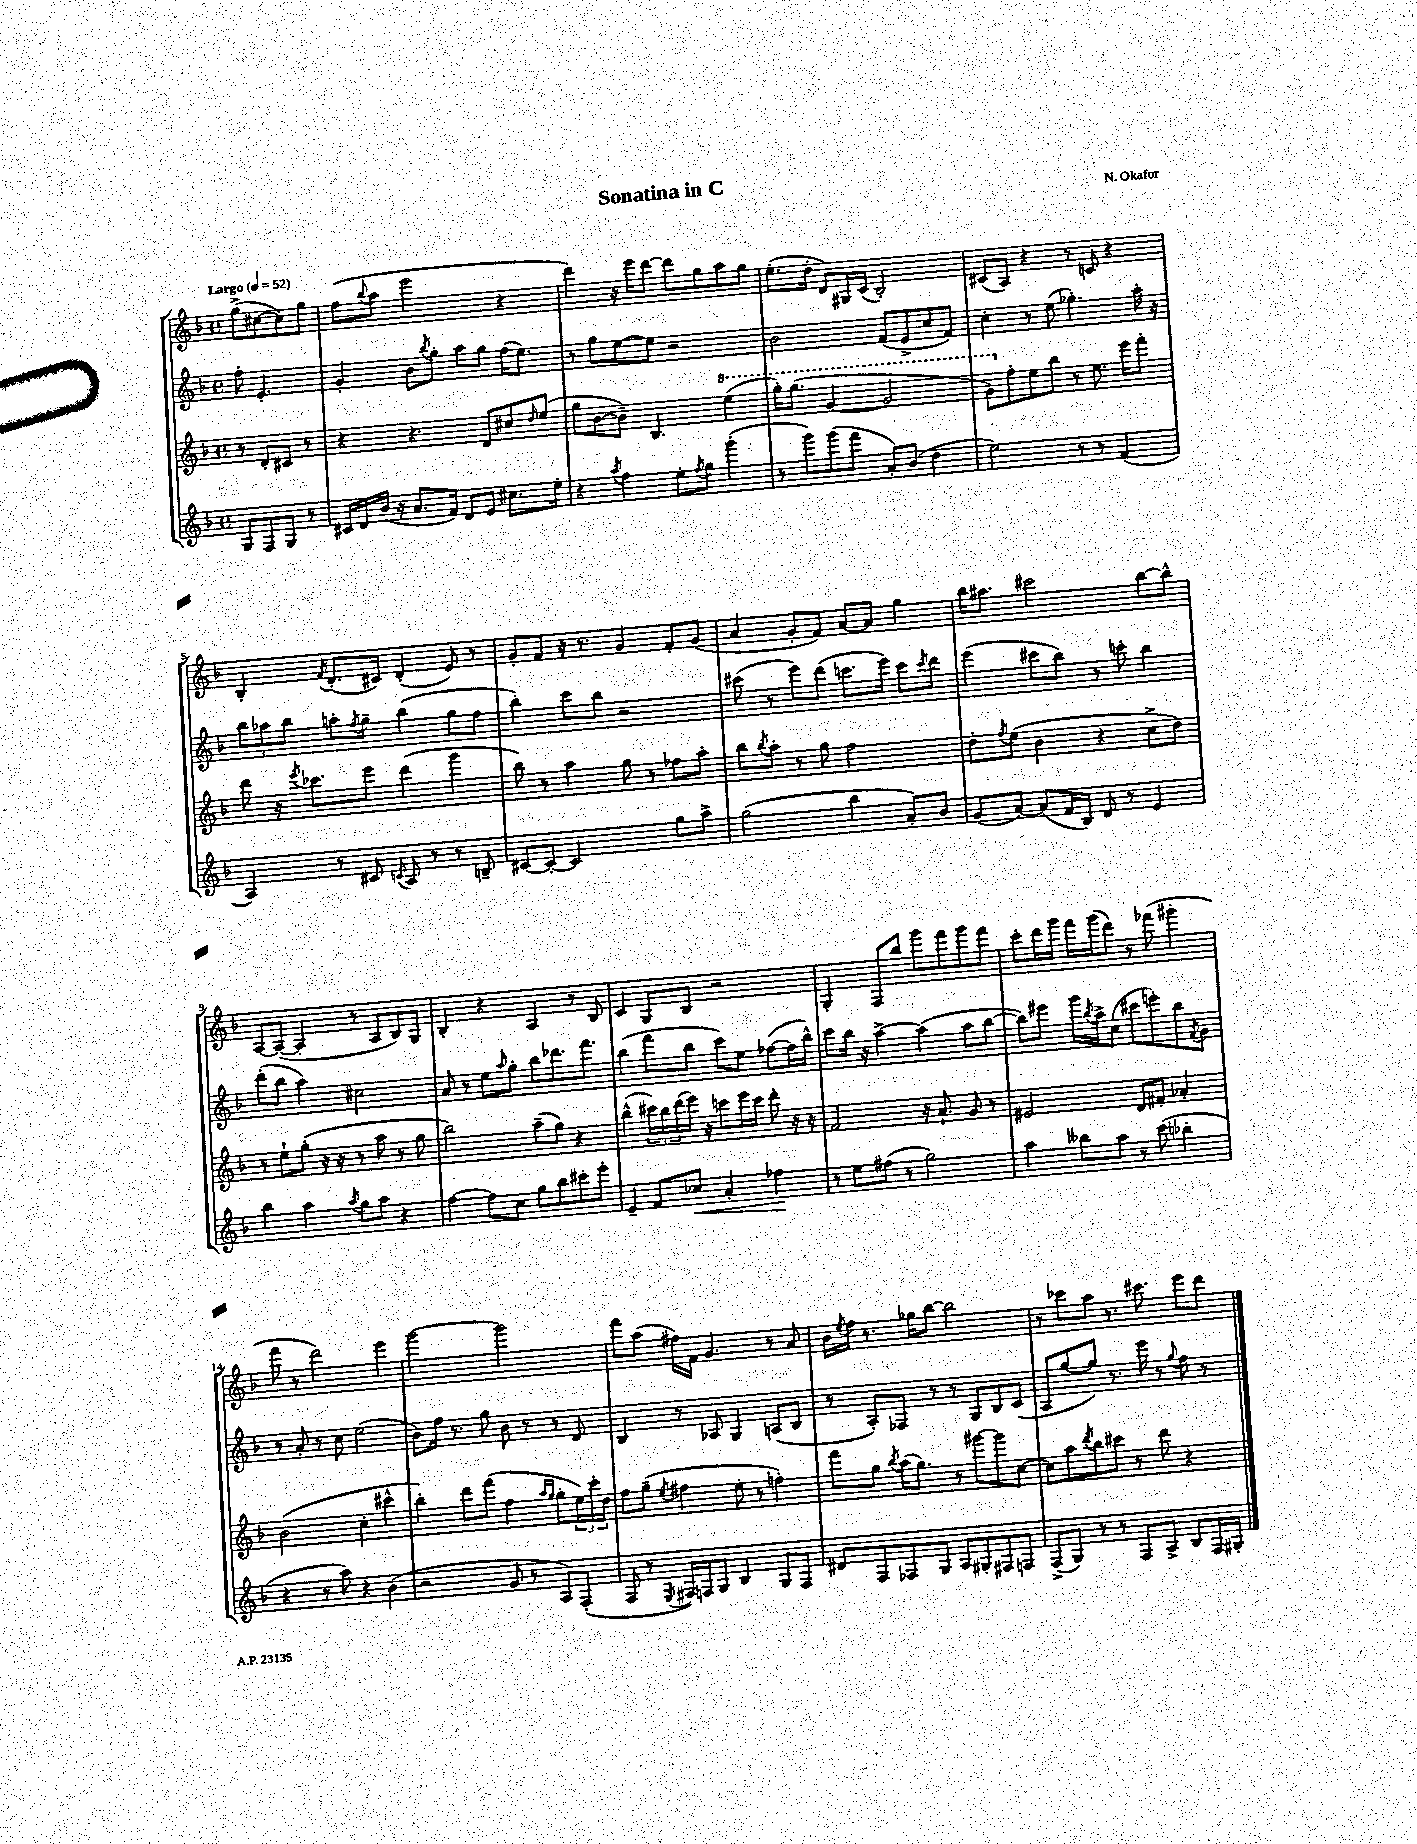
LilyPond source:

\header { title = "Sonatina in C" composer = "N. Okafor" }
<<
\new StaffGroup <<
\new Staff = "s0" {
    \clef treble \key f \major \defaultTimeSignature \time 4/4 \partial 2 \tempo "Largo" 4 = 52
    g''8->( cis''8~ cis''8) g''8 |
    f''8( \appoggiatura { bes''8 } a''8 e'''2 r4 |
    d'''4) r16 e'''16 d'''8~ d'''8 g''8 a''8 g''8 |
    e''8.-.( d''16-. d'8) gis16 c'16( bes2-.) |
    cis'8( a8) r4 r8 c'8 r4 |
    bes4-. \acciaccatura { f'8 } d'8.-.( cis'16) d'4-.( e'8) r8 |
    g'8-. f'8 r16 r8. g'4 f'8-. g'8( |
    a'4 g'8-. f'8) a'8~ a'8 g''4 |
    bes''16 ais''8. cis'''2 bes''8~ bes''8-^ |
    a8~ a8~( a4-. r8 a8 bes8) g8 |
    bes4-. r4 a4 r8 bes8 |
    c'4 g8 bes8 r2 |
    g4-. f8 bes''8 g'''8 f'''8 g'''8 f'''8 |
    c'''8-. d'''16 g'''16 f'''16 g'''16( d'''8) r8 fes'''8( gis'''4-. |
    f'''8 r8 d'''2) e'''4 |
    g'''2~ g'''2 |
    f'''8 a''8( fis''16) f'16 g'4. r8 a'8 |
    bes'16 \acciaccatura { e''8 } f''16 r8. ges''16 bes''8~ bes''2 |
    r8 ces'''8 a''8 r8. cis'''8. e'''8 d'''8 \bar "|." |
}
\new Staff = "s1" {
    \clef treble \key f \major \defaultTimeSignature \time 4/4 \partial 2
    f''8-. e'4.-. |
    g'4-. bes'8 \acciaccatura { bes''8 } g''8-. a''8 g''8 f''16( e''8.) |
    r8 g''8 e''8~ e''8 r2 |
    bes'2 f'8( e'8-> c''8 f'8) |
    c''4-. r8 e''8( ges''4.-.) a''16-. r16 |
    \tuplet 3/2 { bes''8 aes''8 bes''8 } a''8-. \acciaccatura { f''8 } g''8-- bes''4( g''8 f''8 |
    bes''4-.) c'''8 bes''8 r2 |
    cis'''8( r8 e'''8) d'''8( c'''8. e'''16) c'''8 \acciaccatura { c'''8 } d'''8 |
    e'''4( cis'''8 bes''8) r8 c'''8-. bes''4 |
    d'''8-.( bes''8 a''4) cis''2 |
    a'8 r8 e''8 \grace { a''16 } g''8-. bes''8 des'''8. f'''8. |
    bes''4( f'''8 bes''8 c'''8) e''8 fes''8~( fes''16 bes''16-^) |
    c'''8 bes''16 r16 a''4~-> a''4( a''8 bes''8~ |
    bes''8) eis'''8 g'''16 \acciaccatura { bes''8 } a''16-> c''8( cis'''8 e'''8-.) bes''8 \acciaccatura { f'8 } g'8 |
    r8 a'8-. r8 c''8 e''2( |
    bes'8) f''16 r8. g''8 bes'8 r8 r8 d'8 |
    bes4 r8 aes8 g4 a8( bes8 |
    r8 a8-.) fes8 r8 r8 g8 bes8 c'8( |
    a8 g''8~ g''8) r8. e'''16 r8 \appoggiatura { g''8 } f''8 r8 \bar "|." |
}
\new Staff = "s2" {
    \clef treble \key f \major \defaultTimeSignature \time 4/4 \partial 2
    r8 d'8-. cis'8 r8 |
    r4 r4. d'8 cis''8 \grace { d''16 } e''8( |
    g''8 bes'8~ bes'8--) bes4. \ottava #1 e'''4( |
    g'''16-.) g'''8.( g''4~ g''2 |
    g''8) \ottava #0 f''8-. e''8 bes''8 r8 e''8. e'''16 f'''8-. |
    d'''8 r16 \acciaccatura { e'''8 } ces'''8. e'''8 d'''4( g'''4 |
    bes''8) r8 a''4 g''8 r8 fes''8 a''8-. |
    bes''8 \acciaccatura { bes''8 } a''8-. r8 g''8 f''2 |
    d''8-. \acciaccatura { f''8 } e''8( bes'4 r4 c''8-> d''8) |
    r8 e''8-! g''8-.( r16 r16 r8 a''8 r8 g''8 |
    bes''2) a''8--( g''8) r4 |
    bes''4-^( \tuplet 3/2 { cis'''16) bes''16 d'''16( } e'''16) r16 c'''8 e'''16 c'''16 d'''8-. r16 r16 |
    f'2 r16 a'8.-! g'8 r8 |
    eis'2 d'8 fis'8-. aes'4-. |
    bes'2( c''4-. cis'''4-^ |
    bes''4-.) d'''8 f'''8( f''4 \grace { a''16 g''16 } g''8-. \tuplet 3/2 { e''16) c'''16-. d''16 } |
    f''8 g''8--( \acciaccatura { e''8 } fis''4 e''8-. r8 f''4-.) |
    f'''8 g''8 \acciaccatura { bes''8 } a''16( g''8.) r8 gis'''8~ gis'''8 c''8~ |
    c''8 a''8 \acciaccatura { d'''8 } bes''8 cis'''8 r8 d'''8 r4 \bar "|." |
}
\new Staff = "s3" {
    \clef treble \key f \major \defaultTimeSignature \time 4/4 \partial 2
    g8 f8 g8 r8 |
    cis'16 d'16 bes'16( r16 a'8. f'16) d'8 e'8 cis''8. e''16-. |
    r4 \acciaccatura { a''8 } f''4 e''8-. \acciaccatura { f''8 } g''8 g'''4-.( |
    r8 g'''8) g'''8( f'''8 a'8-.) bes'8( d''4 |
    e''2) r8 r8 f'4( |
    a4) r8 cis'8 \acciaccatura { c'8 } a8 r8 r8 b8-- |
    cis'8~ cis'8~-. cis'2 g''8 a''8-> |
    g''2( bes''4 a'8-.) bes'8 |
    g'8( a'8~) a'8( f'16 bes16) d'8 r8 e'4 |
    bes''4 a''4 \acciaccatura { a''8 } g''8 a''8 r4 |
    f''4~ f''8 c''8 g''8 bes''8 cis'''8-. e'''8-. |
    e'4-- f'8 ces''8\< a'4-. fes''4\! |
    r8 e''8 fis''8( r8 g''2) |
    a''4 beses''8 a''8 r8 c'''8( bes''4-. |
    r4 r8 a''8) r4 bes'4( |
    r2 g'8 r8 a8) f8-.( |
    f8 r8 \acciaccatura { e8 } fis16) f16 g8 bes4 g8 f8 |
    dis'8 f8 fes8 g8 a8 gis8-. fis8 f8 |
    f8->( g8) r8 r8 f8 a8-> bes8 f16 gis16-. \bar "|." |
}
>>
>>
